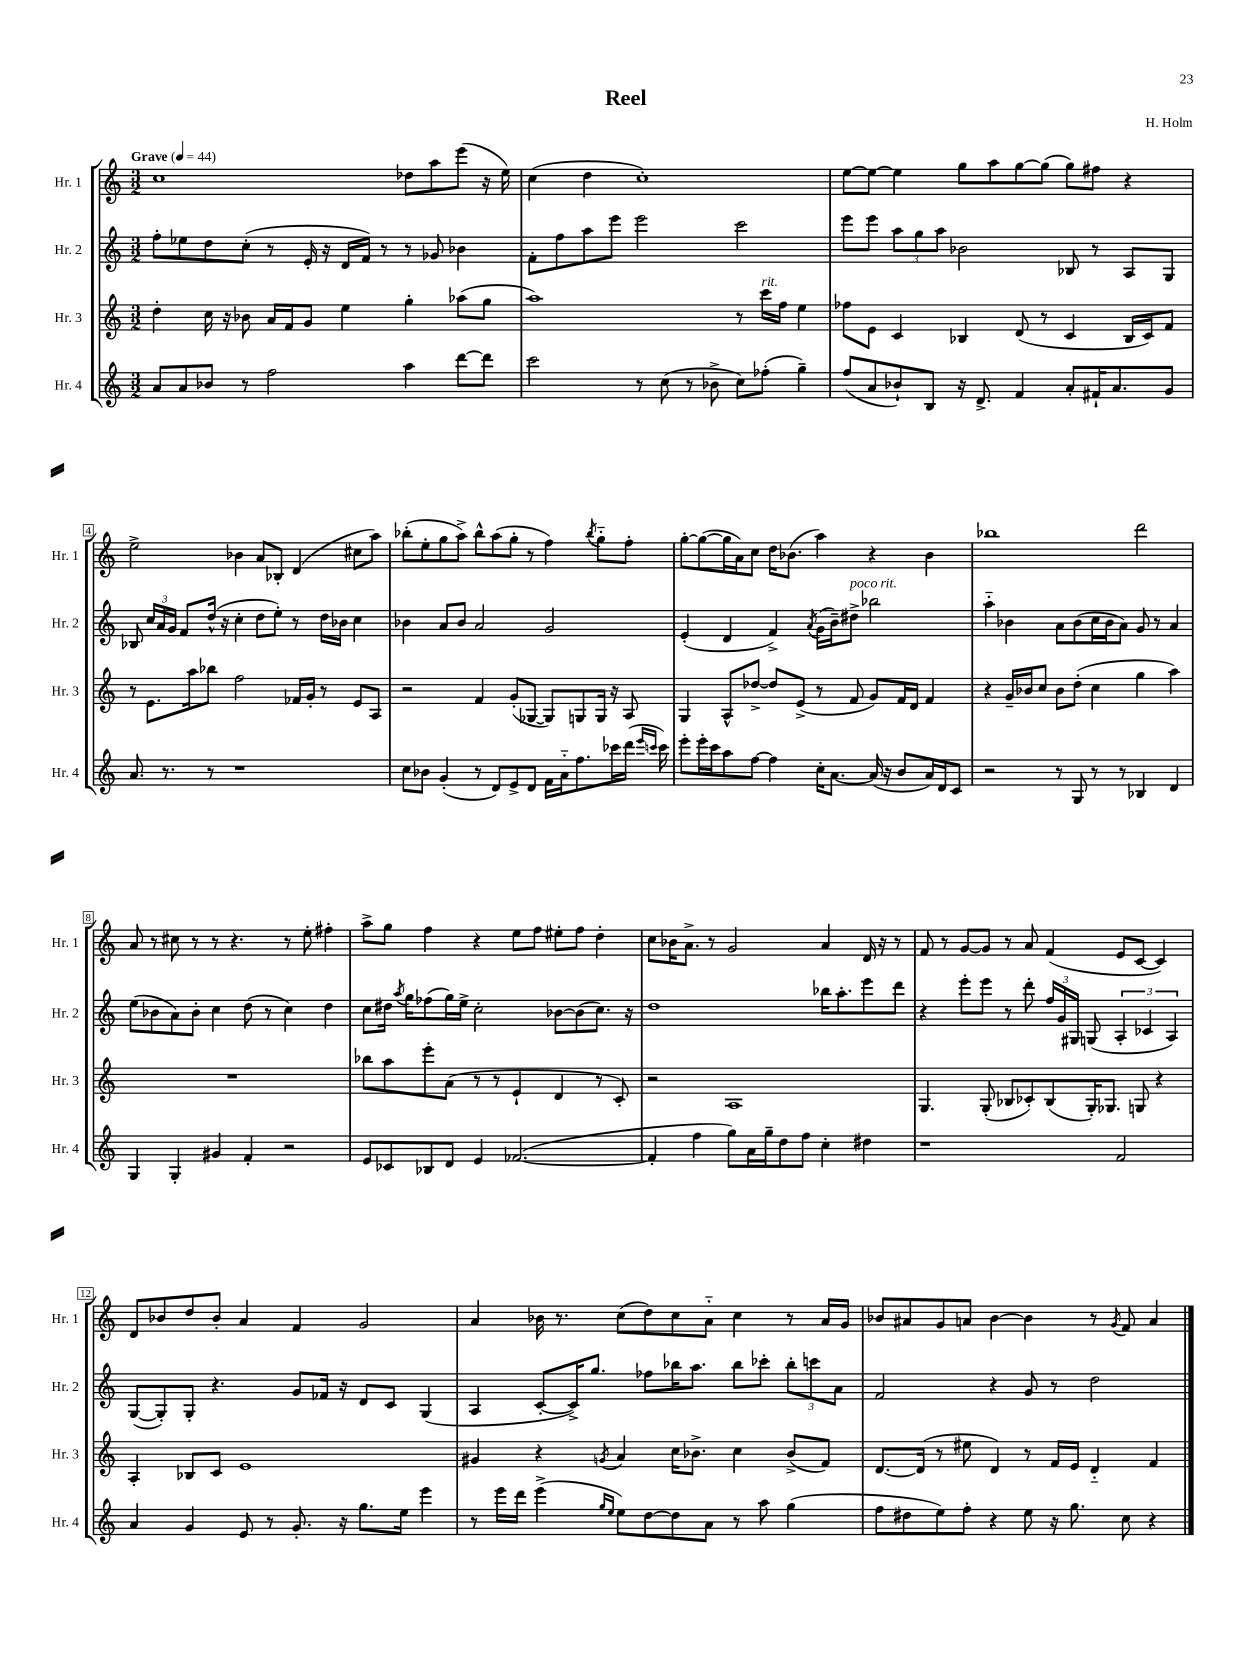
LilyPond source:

\header { title = "Reel" composer = "H. Holm" }
<<
\new StaffGroup <<
\new Staff = "s0" \with { instrumentName = "Hr. 1" shortInstrumentName = "Hr. 1" } {
    \clef treble \key c \major \numericTimeSignature \time 3/2 \tempo "Grave" 4 = 44
    \autoBeamOff c''1 des''8[ a''8 e'''8]( r16 e''16) |
    c''4( d''4 c''1-.) |
    e''8[~ e''8]~ e''4 g''8[ a''8 g''8~ g''8]( g''8[) fis''8] r4 |
    e''2-> bes'4 a'8[ bes8]-. d'4( cis''8[ a''8]) |
    bes''8[-.( e''8-. g''8 a''8]->) bes''8[-^ a''8( g''8]-. r8 f''4) \acciaccatura { bes''8 } g''8[-_ f''8]-. |
    g''8[~-. g''8~( g''16 a'16) c''8] d''16[ bes'8.]( a''4) r4 bes'4 |
    bes''1 d'''2 |
    a'8 r8 cis''8 r8 r8 r4. r8 e''8-. fis''4-. |
    a''8[-> g''8] f''4 r4 e''8[ f''8] eis''8[-. f''8] d''4-. |
    c''8[ bes'16 a'8.]-> r8 g'2 a'4 d'16 r16 r8 |
    f'8 r8 g'8[~ g'8] r8 a'8 f'4( e'8[ c'8]~ c'4) |
    d'8[ bes'8 d''8 bes'8]-. a'4 f'4 g'2 |
    a'4 bes'16 r8. c''8[( d''8) c''8 a'8]-_ c''4 r8 a'16[ g'16] |
    bes'8[ ais'8 g'8 a'8] bes'4~ bes'4 r8 \acciaccatura { g'8 } f'8 a'4 \bar "|." |
}
\new Staff = "s1" \with { instrumentName = "Hr. 2" shortInstrumentName = "Hr. 2" } {
    \clef treble \key c \major \numericTimeSignature \time 3/2
    \autoBeamOff f''8[-. ees''8 d''8 c''8]-.( r8 e'16-. r16 d'16[ f'16]) r8 r8 ges'8 bes'4 |
    f'8[-. f''8 a''8 e'''8] e'''2 c'''2 |
    e'''8[ e'''8] \tuplet 3/2 { a''8[ g''8 a''8] } bes'2 bes8 r8 a8[ g8] |
    bes8 \tuplet 3/2 { c''16[ a'16 g'16] } f'8[ d''16]-^( r16 c''4-. d''8[ e''8]-.) r8 d''16[ bes'16] c''4 |
    bes'4 a'8[ bes'8] a'2 g'2 |
    e'4-.( d'4 f'4->) \acciaccatura { a'8 } g'16[( b'16--) dis''8]->^\markup { \italic "poco rit." } bes''2 |
    a''4-_ bes'4 a'8[ bes'8( c''16 bes'16 a'8]) g'8 r8 a'4 |
    e''8[( bes'8 a'8) bes'8]-. c''4 d''8( r8 c''4) d''4 |
    c''8[ dis''16] \acciaccatura { a''8 } g''16[ fes''8( g''16) e''16]-> c''2-. bes'8[~ bes'8( c''8.]) r16 |
    d''1 bes''16[ a''8.-. e'''8 d'''8] |
    r4 e'''8[-. e'''8] r8 d'''8-. \tuplet 3/2 { f''16[ g'16 gis16] } g8( \tuplet 3/2 { a4-. ces'4 a4) } |
    g8[~( g8-.) g8]-. r4. g'8[ fes'16] r16 d'8[ c'8] g4( |
    a4 c'8[~-. c'16->) g''8.] fes''8[ bes''16 a''8.] bes''8[ ces'''8]-. \tuplet 3/2 { bes''8[-. c'''8 a'8] } |
    f'2 r4 g'8 r8 d''2 \bar "|." |
}
\new Staff = "s2" \with { instrumentName = "Hr. 3" shortInstrumentName = "Hr. 3" } {
    \clef treble \key c \major \numericTimeSignature \time 3/2
    \autoBeamOff d''4-. c''16 r16 bes'8 a'16[ f'16 g'8] e''4 g''4-. aes''8[( g''8] |
    a''1) r8 c'''16[^\markup { \italic "rit." } f''16] e''4 |
    fes''8[ e'8] c'4 bes4 d'8( r8 c'4 bes16[ c'16) f'8] |
    r8 e'8.[ a''16 bes''8] f''2 fes'16[ g'16]-. r8 e'8[ a8] |
    r2 f'4 g'8[-.( ges8]~ ges8[) g8 g16] r16 a8 |
    g4 a8[-^ des''8]~-> des''8[ e'8]->( r8 f'8 g'8[) f'16 d'16] f'4 |
    r4 g'16[-- bes'16 c''8] bes'8[ d''8]-.( c''4 g''4 a''4) |
    R1. |
    bes''8[ a''8 e'''8-. a'8]( r8 r8 e'4-! d'4 r8 c'8-.) |
    r2 a1 |
    g4. g8-.( bes8[ ces'8-.) bes8( g16-.) ges8.] g8 r4 |
    a4-. bes8[ c'8] e'1 |
    gis'4 r4 \acciaccatura { g'8 } a'4 c''16[ bes'8.]-> c''4 bes'8[->( f'8]) |
    d'8.[~ d'16]( r8 eis''8 d'4) r8 f'16[ e'16] d'4-_ f'4 \bar "|." |
}
\new Staff = "s3" \with { instrumentName = "Hr. 4" shortInstrumentName = "Hr. 4" } {
    \clef treble \key c \major \numericTimeSignature \time 3/2
    \autoBeamOff a'8[ a'8 bes'8] r8 f''2 a''4 d'''8[~ d'''8] |
    c'''2 r8 c''8( r8 bes'8-> c''8[) fes''8]-.( g''4--) |
    f''8[( a'8 bes'8-!) b8] r16 d'8.-> f'4 a'8[-. fis'16-! a'8. g'8] |
    a'8. r8. r8 r1 |
    c''8[ bes'8] g'4-.( r8 d'8[) e'8-> d'8] f'16[ a'16-_ f''8. ces'''16 d'''16]( \grace { e'''16[ c'''16] } c'''16) |
    e'''8[-. e'''16-. c'''16 a''8 f''8]~ f''4 c''16[-. a'8.]~ a'16( r16 b'8[ a'16) d'16 c'8] |
    r2 r8 g8 r8 r8 bes4 d'4 |
    g4 g4-. gis'4 f'4-. r2 |
    e'8[ ces'8 bes8 d'8] e'4 fes'2.~( |
    fes'4-. f''4 g''8[) a'16 g''16-- d''8 f''8] c''4-. dis''4 |
    r1 f'2 |
    a'4 g'4 e'8 r8 g'8.-. r16 g''8.[ e''16] e'''4 |
    r8 e'''16[ d'''16] e'''4->( \grace { g''16[ e''16] } e''8[) d''8~ d''8 a'8] r8 a''8 g''4( |
    f''8[ dis''8 e''8) f''8]-. r4 e''8 r16 g''8. c''8 r4 \bar "|." |
}
>>
>>
\layout { \context { \Score \override BarNumber.stencil = #(make-stencil-boxer 0.1 0.3 ly:text-interface::print) } }
